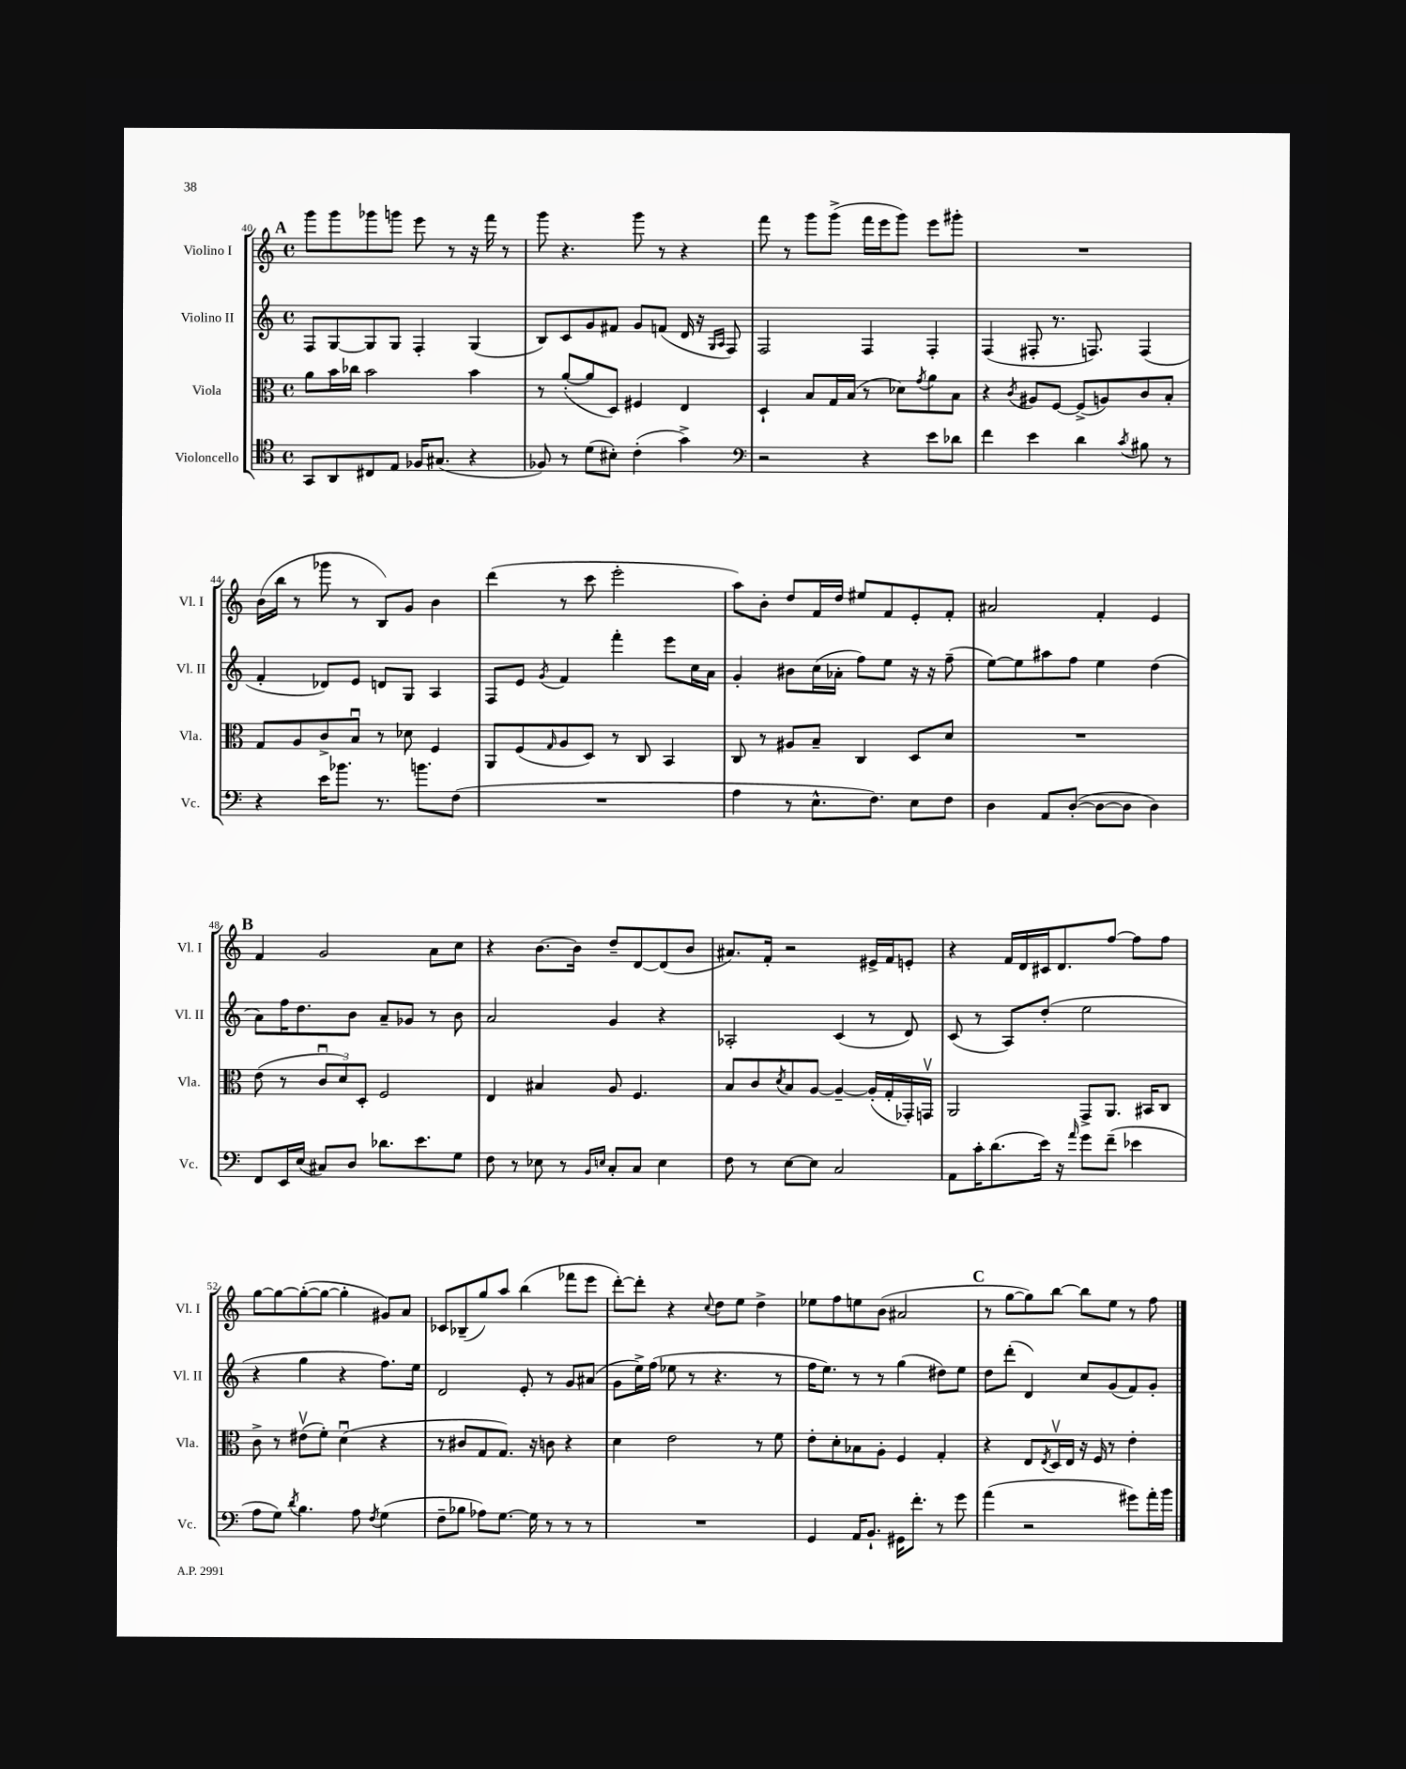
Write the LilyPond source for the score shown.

<<
\new StaffGroup <<
\new Staff = "s0" \with { instrumentName = "Violino I" shortInstrumentName = "Vl. I" } {
    \clef treble \key c \major \defaultTimeSignature \time 4/4
    \mark \markup { \bold "A" } g'''8 g'''8 ges'''8 g'''8 e'''8 r8 r16 f'''16 r8 |
    g'''8 r4. g'''8 r8 r4 |
    f'''8 r8 g'''8 g'''8->( f'''16 e'''16 g'''8) e'''8 gis'''8-. |
    R1 |
    b'16( b''16 r8 ges'''8 r8 b8) g'8 b'4 |
    d'''4( r8 c'''8 e'''2-. |
    a''8) b'8-. d''8 f'16 d''16 eis''8 f'8 e'8-. f'8-. |
    ais'2 f'4-. e'4 |
    \mark \markup { \bold "B" } f'4 g'2 a'8 c''8 |
    r4 b'8.~ b'16 d''8-- d'8~ d'8( b'8 |
    ais'8.) f'16-. r2 eis'16-> f'16 e'8-. |
    r4 f'16 d'16 cis'16 d'8. f''8~ f''8 f''8 |
    g''8~ g''8~ g''8~-.( g''8~ g''4-. gis'8) a'8 |
    ces'8 bes8--( g''8) a''8 b''4( fes'''8 e'''8 |
    d'''8~-.) d'''8-. r4 \appoggiatura { c''8 } d''8 e''8 d''4-> |
    ees''8 f''8 e''8 b'8( ais'2 |
    \mark \markup { \bold "C" } r8 g''8~ g''8) b''8~ b''8 e''8 r8 f''8 \bar "|." |
}
\new Staff = "s1" \with { instrumentName = "Violino II" shortInstrumentName = "Vl. II" } {
    \clef treble \key c \major \defaultTimeSignature \time 4/4
    \mark \markup { \bold "A" } f8 g8~ g8 g8 f4-. g4( |
    b8) c'8 g'8 fis'8 g'8 f'8( d'16 r16 \grace { g16 a16 } f8) |
    f2 f4 f4-. |
    f4( fis8-. r8. f8.) f4( |
    f'4-. des'8) e'8 d'8 g8 a4 |
    f8 e'8 \acciaccatura { g'8 } f'4 f'''4-. e'''8 c''16 a'16 |
    g'4-. bis'8 c''16( aes'16-. f''8) e''8 r16 r16 f''8--( |
    e''8~) e''8 ais''8 f''8 e''4 d''4( |
    \mark \markup { \bold "B" } a'8) f''16 d''8. b'8 a'8-- ges'8 r8 b'8 |
    a'2 g'4 r4 |
    aes2-. c'4( r8 d'8) |
    c'8( r8 a8) d''8-.( e''2 |
    r4 g''4 r4 f''8.) e''16 |
    d'2 e'8-. r8 g'8 ais'8( |
    g'8 e''16->) f''16( ees''8 r8 r4. r8 |
    f''16 e''8.) r8 r8 g''4( dis''8) e''8 |
    \mark \markup { \bold "C" } d''8 d'''8-.( d'4) c''8 g'8( f'8) g'8-. \bar "|." |
}
\new Staff = "s2" \with { instrumentName = "Viola" shortInstrumentName = "Vla." } {
    \clef alto \key c \major \defaultTimeSignature \time 4/4
    \mark \markup { \bold "A" } a'8 b'16 ces''16 b'2 b'4 |
    r8 a'8~-.( a'8 d8) fis4 e4 |
    d4-! b8 g16 b16( r8 des'8) \acciaccatura { g'8 } a'8 b8 |
    r4 \acciaccatura { c'8 } ais8 f8~ f8->( a8) c'8 b8-. |
    g8 a8 c'8-> b8\downbow r8 des'8 f4 |
    a,8 f8( \grace { g16 } a8 d8) r8 c8 b,4 |
    c8 r8 ais8 b8-- c4 d8 d'8 |
    R1 |
    \mark \markup { \bold "B" } e'8( r8 \tuplet 3/2 { c'8\downbow d'8) d8-. } f2 |
    e4 bis4 a8 f4. |
    b8 c'8 \acciaccatura { d'8 } b8 a8~ a4~-- a16-.( g16-. ges,16-.) g,16\upbow |
    a,2 g,8-> a,8. bis,16 c8 |
    c'8-> r8 eis'8\upbow( f'8-.) d'4\downbow( r4 |
    r8 cis'8 g8 g8.) r16 c'8 r4 |
    d'4 e'2 r8 f'8 |
    e'8-. d'8-. bes8 a8-. f4 g4-. |
    \mark \markup { \bold "C" } r4 e8 \acciaccatura { e8 } d16\upbow e16 r16 f16 r8 e'4-. \bar "|." |
}
\new Staff = "s3" \with { instrumentName = "Violoncello" shortInstrumentName = "Vc." } {
    \clef tenor \key c \major \defaultTimeSignature \time 4/4
    \mark \markup { \bold "A" } g,8 a,8 cis8 e8 fes16 gis8.( r4 |
    fes8) r8 d'8( bis8-.) c'4-.( g'4->) |
    \clef bass r2 r4 e'8 des'8 |
    f'4 e'4 d'4 \acciaccatura { c'8 } bis8 r8 |
    r4 e'16 bes'8. r8. b'8. f8( |
    R1 |
    a4 r8 e8.-^ f8.) e8 f8 |
    d4 a,8 d8~-.( d8~ d8 d4) |
    \mark \markup { \bold "B" } f,8 e,16 e16( cis8) d8 des'8. e'8. g8 |
    f8 r8 ees8 r8 \grace { b,16 e16 } c8-. c8 e4 |
    f8 r8 e8~ e8 c2 |
    a,8 c'16-. d'8.( e'16) r16 \grace { a'16 } g'8 f'8--( ees'4 |
    a8 g8) \acciaccatura { d'8 } b4. a8 \acciaccatura { f8 } g4( |
    f8-- bes8 aes8) g8.~ g16 r8 r8 r8 |
    R1 |
    g,4 a,16 b,8.-! gis,16 f'8.-. r8 g'8 |
    \mark \markup { \bold "C" } a'4( r2 gis'8) a'16-. b'16 \bar "|." |
}
>>
>>
\layout { \context { \Score currentBarNumber = #40 } }
